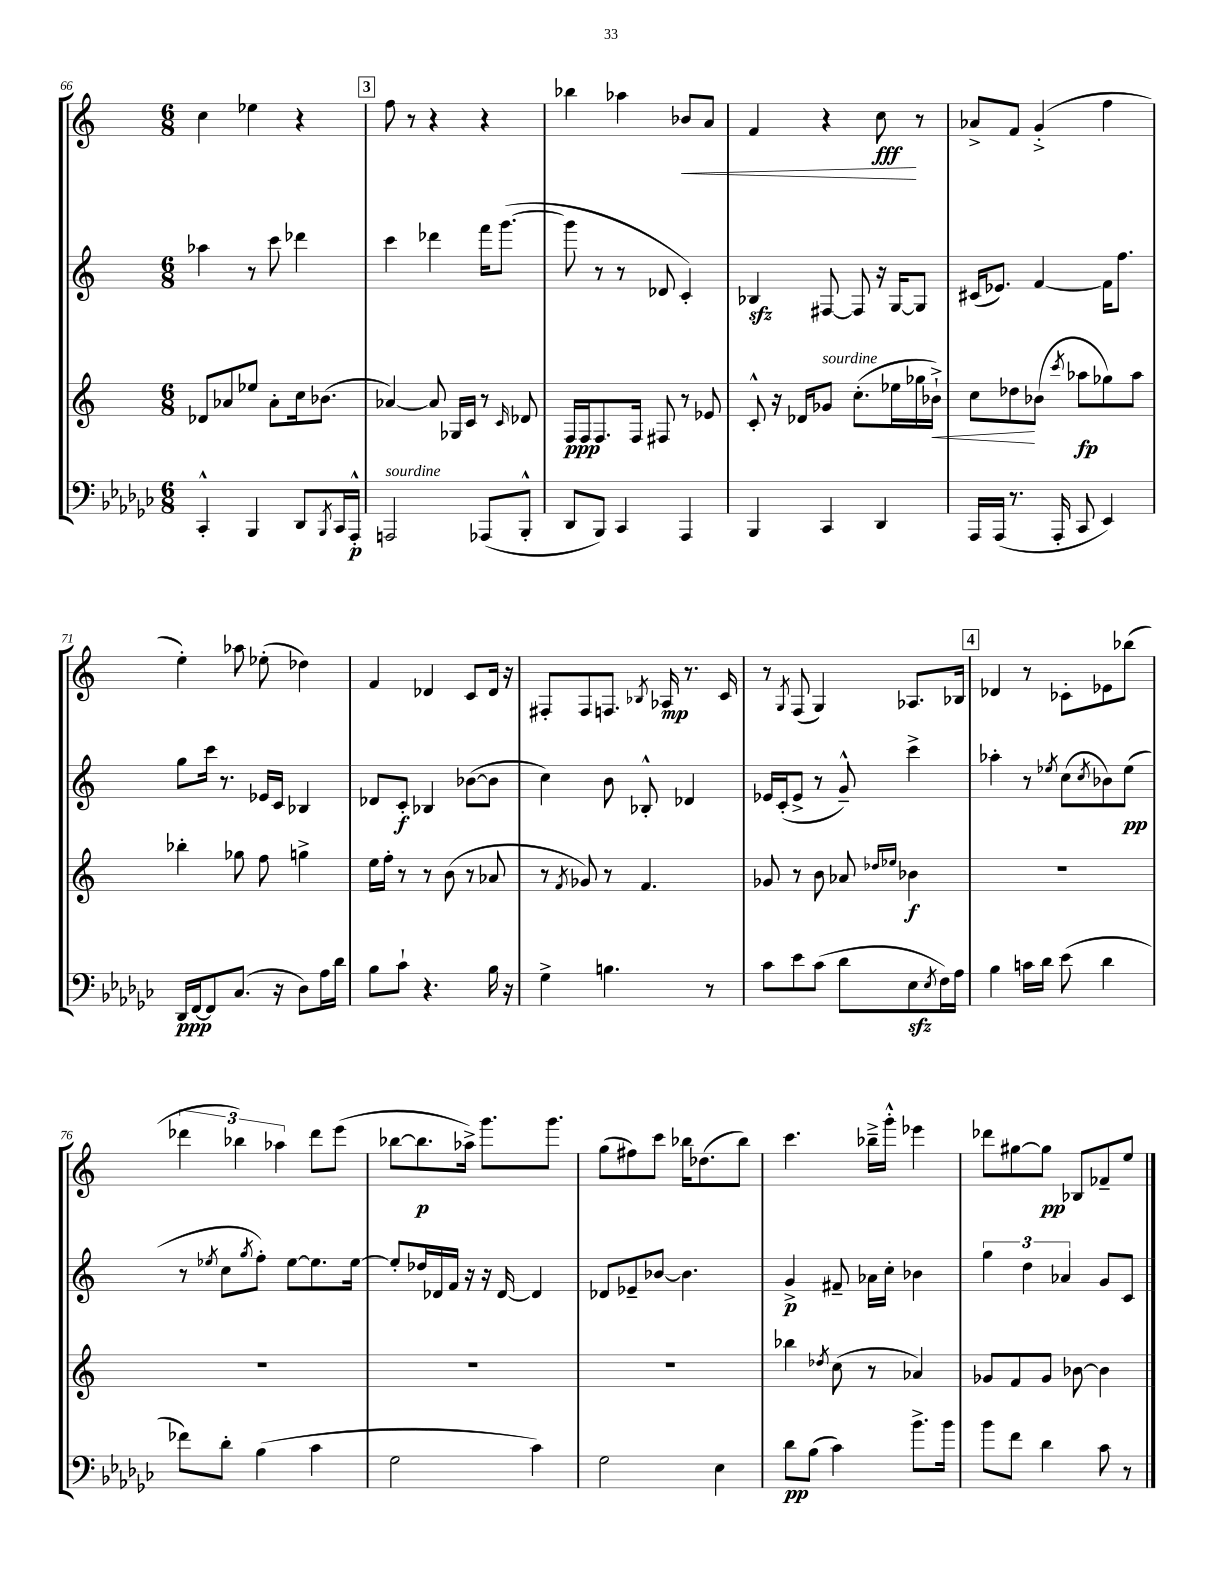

**kern	**kern	**kern	**kern
*staff4	*staff3	*staff2	*staff1
*clefF4	*clefG2	*clefG2	*clefG2
*k[b-e-a-d-g-c-]	*k[]	*k[]	*k[]
*M6/8	*M6/8	*M6/8	*M6/8
4CC-'^^	8d-	4aa-	4cc
.	8a-	.	.
4BBB-	8ee-	8r	4ee-
.	8a-'	8ccc	.
8DD-	16cc	4ddd-	4r
.	(8.b-	.	.
8qBBB-	.	.	.
16CC-	.	.	.
16AAA-'^^	.	.	.
=	=	=	=
2AAA	[4a-)	4ccc	8ff
.	.	.	8r
.	8a-]	4ddd-	4r
.	16G-	.	.
.	16c	.	.
(8AAA-	8r	16fff	4r
.	.	([8.ggg	.
.	16qqc	.	.
8BBB-'^^	8d-	.	.
=	=	=	=
8DD-	16F	8ggg]	4bb-
.	16F	.	.
8BBB-)	8.F	8r	.
4CC-	.	8r	4aa-
.	16F	.	.
.	8F#	8d-	.
4AAA-	8r	4c')	8b-
.	8e-	.	8a
=	=	=	=
4BBB-	8c'^^	4B-	4f
.	16r	.	.
.	16d-	.	.
4CC-	8g-	[8F#	4r
.	(8.cc'	8F#]	.
4DD-	.	16r	8cc
.	16ee-	[16G	.
.	16gg-	8G]	8r
.	16b-`^)	.	.
=	=	=	=
16AAA-	8cc	(16c#	8a-^
(16AAA-	.	8.e-)	.
8.r	8dd-	.	8f
.	(8b-	[4f	(4g'^
16AAA-'	.	.	.
.	8qccc	.	.
8CC-	8aa-	.	.
4EE-)	8gg-)	16f]	4ff
.	.	8.ff	.
.	8aa-	.	.
=	=	=	=
16DD-	4bb-'	8gg	4ee')
[16FF	.	.	.
8FF]	.	16ccc	.
.	.	8.r	.
(8.C-	8gg-	.	8aa-
.	8ff	16e-	(8ee-'
16r	.	16c	.
8D-)	4gg^	4B-	4dd-)
16A-	.	.	.
16d-	.	.	.
=	=	=	=
8B-	16ee	8d-	4f
.	16ff'	.	.
8c-`	8r	8c'	.
4.r	8r	4B-	4d-
.	(8b	.	.
.	8r	([8b-	8c
16B-	8a-	8b-]	16d-
16r	.	.	16r
=	=	=	=
4G-^	8r	4cc)	8F#'
.	8qf	.	.
.	8g-)	.	8F#
4.B	8r	8b	8.F
.	4.f	8B-'^^	.
.	.	.	8qB-
.	.	.	16A-
.	.	4d-	8.r
8r	.	.	.
.	.	.	16c
=	=	=	=
8c-	8g-	16e-	8r
.	.	(16c'	.
.	.	.	8qG
8e-	8r	8e-^	(8F
(8c-	8b	8r	4G)
8d-	8a-	8g~^^)	.
.	16qqdd-	.	.
.	16qqee-	.	.
8E-	4b-	4ccc^	8.A-
8qE-	.	.	.
16F)	.	.	.
16A-	.	.	16B-
=	=	=	=
4B-	2.r	4aa-'	4d-
16c	.	8r	8r
16d-	.	.	.
.	.	8qee-	.
(8e-	.	(8cc	8c-'
.	.	8qcc	.
4d-	.	8b-)	8e-
.	.	(8ee-	(8bb-
=	=	=	=
8f-)	2.r	8r	6ddd-
.	.	8qee-	.
8d-'	.	8cc	.
.	.	.	6bb-)
.	.	8qgg	.
(4B-	.	8ff')	.
.	.	.	6aa-
.	.	[8ee-	.
4c-	.	8.ee-]	8ddd-
.	.	.	(8eee
.	.	[16ee-	.
=	=	=	=
2G-	2.r	8ee-']	[8bb-
.	.	16dd-	8.bb-]
.	.	16d-	.
.	.	16f	.
.	.	16r	16aa-^)
.	.	16r	8.ggg
.	.	[16d-	.
4c-)	.	4d-]	.
.	.	.	8.ggg
=	=	=	=
2G-	2.r	8d-	(8gg
.	.	8e-~	8ff#)
.	.	[8b-	8ccc
.	.	4.b-]	16bb-
.	.	.	(8.dd-
4E-	.	.	.
.	.	.	8bb-)
=	=	=	=
8d-	4bb-	4g^	4.ccc
(8B-	.	.	.
.	8qdd-	.	.
4c-)	(8cc	8f#~	.
.	8r	16a-	16bb-~^
.	.	16cc'	16ggg'^^
8.b-^	4a-)	4b-	4eee-
16b-	.	.	.
=	=	=	=
8b-	8g-	6gg	8ddd-
8f	8f	.	[8gg#
.	.	6dd	.
4d-	8g-	.	8gg#]
.	.	6a-	.
.	[8b-	.	8B-
8c-	4b-]	8g	8f-~
8r	.	8c	8ee
==	==	==	==
*-	*-	*-	*-
